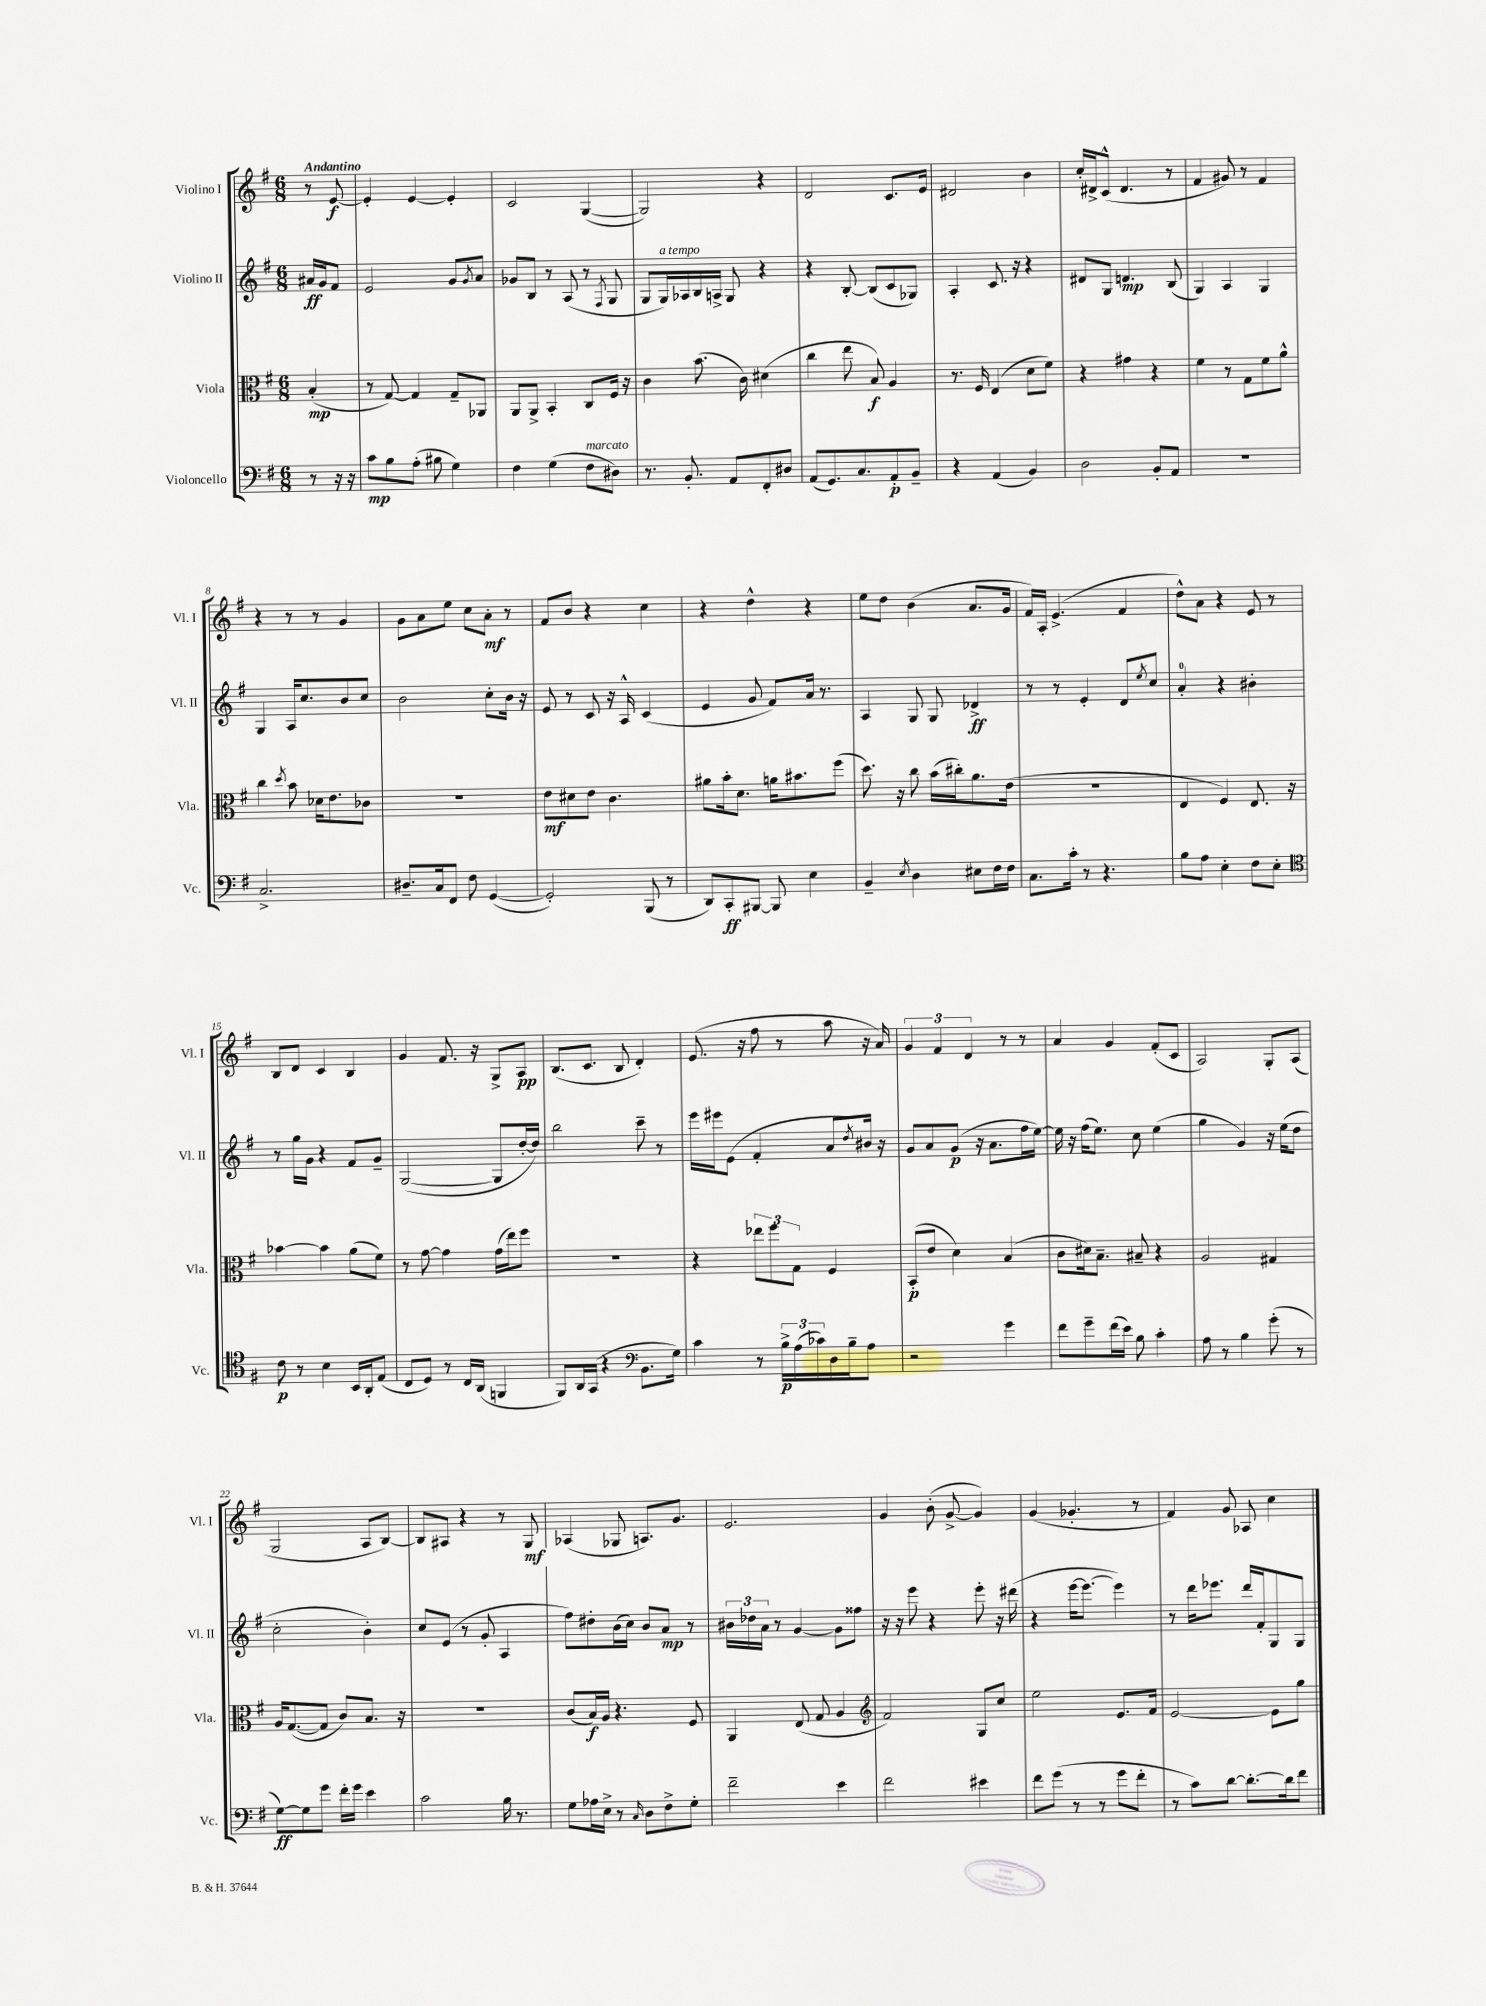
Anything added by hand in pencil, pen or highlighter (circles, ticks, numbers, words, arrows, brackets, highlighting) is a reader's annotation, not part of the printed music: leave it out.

**kern	**kern	**kern	**kern
*staff4	*staff3	*staff2	*staff1
*clefF4	*clefC3	*clefG2	*clefG2
*k[f#]	*k[f#]	*k[f#]	*k[f#]
*M6/8	*M6/8	*M6/8	*M6/8
8r	(4B'/	16a#/LL	8r
.	.	16g/J	.
16r	.	8f#/J	[8e/
16r	.	.	.
=	=	=	=
8c\L	8r	2e/	4e'/]
8B\	[8G/)	.	.
(8A'\J	4G/]	.	[4e/
8B#\	.	.	.
4G\)	8G~/L	8g/L	4e'/]
.	.	8qg/	.
.	8AA-/J	8a/J	.
=	=	=	=
4F#\	8AA/L	8g-/L	2c/
.	8AA^/J	8B/J	.
(4G\	4BB'/	8r	.
.	.	(8A/	.
8F#\L	8C/L	8r	([4G/
.	.	8qF#/	.
8D#\J)	16F#/Jk	8G/	.
.	16r	.	.
=	=	=	=
8.r	4c\	8G/L	2G/])
.	.	16G/L)	.
8.BB'/	.	16A-/	.
.	(8.b\	16B/	.
.	.	16A^/JJ	.
8AA/L	.	8G/	.
.	16c\)	.	.
8FF#'/	(4d#\	4r	4r
8D#/J	.	.	.
=	=	=	=
(8AA/L	4cc\	4r	2d/
8.GG/)	.	.	.
.	8ee\	[8B'/	.
8.C/	.	.	.
.	8B/)	(8B/]L	.
8AA'/	4A/	8c/	8.c/L
8BB~/J	.	8G-/J)	.
.	.	.	16e/Jk
=	=	=	=
4r	8.r	4A'/	2d#/
.	16F#/	.	.
(4AA/	(4E/	8.c/	.
.	.	16r	.
4BB/)	8d\L	4r	4b\
.	8f#\J)	.	.
=	=	=	=
2D\	4r	8d#/L	16cc'/LL
.	.	.	16d#^/J
.	.	8G/J	(8c^^/J
.	4g#\	4.d/	4.d#/
8BB'/L	4r	.	.
8AA/J	.	(8B/	8r
=	=	=	=
2.r	4f#\	4G/)	4f#/
.	8r	4A/	8g#/)
.	8G\L	.	8r
.	8f#\	4G/	4f#/
.	8a^^\J	.	.
=	=	=	=
2.C^/	4cc\	4G/	4r
.	8qdd/	.	.
.	8b\	16A/LK	8r
.	.	8.cc/	.
.	16d-\LK	.	8r
.	8.e\	.	.
.	.	8b/	4g/
.	8c-\J	8cc/J	.
=	=	=	=
8.D#~/L	2.r	2b\	8g\L
.	.	.	8a\
16C/k	.	.	.
8FF#/J	.	.	8ee\J
8F#\	.	.	8cc\L
([4GG/	.	8cc'\L	8a'\J
.	.	16b\Jk	8r
.	.	16r	.
=	=	=	=
2GG'/])	8e\L	8e/	8f#/L
.	8d#\	8r	8b/J
.	8e\J	8c/	4r
.	4.c\	16r	.
.	.	16A^^/	.
(8BBB/	.	(4c/	4cc\
8r	.	.	.
=	=	=	=
8DD/L)	8a#\L	4e/	4r
8CC'/	16b'\k	.	.
.	8.d\J	.	.
[8BBB#/J	.	8g/	4dd^^\
8BBB#/]	16a\LK	8f#/L)	.
.	8.b#\	.	.
4E\	.	16a/Jk	4r
.	.	8.r	.
.	(8ff#\J	.	.
=	=	=	=
4BB~/	8.dd\)	4A/	8ee\L
.	.	.	8dd\J
.	16r	.	.
8qE/	.	.	.
4D\	8cc\	8G/	(4b\
.	(16b\LL	8G/	.
.	16cc#'\J)	.	.
8E#\L	8.a\	4d-^/	8.a/L
16F#\L	.	.	.
16F#\JJ	(16e\Jk	.	16g/Jk
=	=	=	=
8.C\L	2.r	8r	16f#/LL)
.	.	.	16A'/JJ
.	.	8r	(4.e^/
16c'\Jk	.	.	.
8r	.	4e'/	.
4.r	.	.	.
.	.	8d/L	4f#/
.	.	8qee/	.
.	.	8cc/J	.
=	=	=	=
8B\L	4E/	4a'/	8dd^^\L)
8A\J	.	.	8a\J
4E'\	4F#/)	4r	4r
8F#\L	8.E/	4b#'\	8e/
8E'\J	.	.	8r
.	16r	.	.
=	=	=	=
*clefC4	*	*	*
8c\	[4b-\	8r	8B/L
8r	.	16gg\LL	8d/J
.	.	16g\JJ	.
4B\	4b-\]	4r	4c/
16BB/LL	(8a\L	8f#/L	4B/
16AA'/J	.	.	.
(8E/J	8f#\J)	8g~/J	.
=	=	=	=
8C/L	8r	([2G/	4g/
8D/J)	[8g\	.	.
8r	4g\]	.	8.f#/
16C/LL	.	.	.
(16AA/JJ	.	.	16r
4FF/	(16g\LL	8G/]L	8G^/L
.	16ee\J)	.	.
.	8ff#\J	[16dd'/L	8A/J
.	.	16dd/]JJ)	.
=	=	=	=
8FF#/L)	2.r	2bb\	(8.B/L
16AA/L	.	.	.
(16GG/JJ	.	.	8.c/J
4r	.	.	.
.	.	.	8B/
*clefF4	*	*	*
8.BB\L	.	8ccc~\	4d'/)
.	.	8r	.
16G\Jk)	.	.	.
=	=	=	=
4c\	4r	16eee\LL	(8.e/
.	.	16eee#\J	.
.	.	(8e\J	.
.	.	.	16r
8r	12ee-\L	4f#'/	8ff#\
.	12ff#\	.	.
24B^\LL	.	.	8r
(24A\	12G\J	.	.
24c-\)	.	.	.
16D\	4F#/	8a/L	8aa\
16B~\J	.	.	.
.	.	8qdd/	.
8A\J	.	16b#/Jk)	16r
.	.	16r	16a/)
=	=	=	=
2r	(8BB'/L	8g/L	6g/
.	8e/J	8a/	.
.	.	.	6f#/
.	4d\)	(8g/J	.
.	.	.	6d/
.	.	16r	.
.	.	8.a\L	.
4g\	(4B/	.	8r
.	.	16ff#\L	8r
.	.	[16ee\JJ)	.
=	=	=	=
8f#\L	8c\L	16ee\]	4a/
.	.	16r	.
8g~\	16d#\k)	(16ff#\LK	.
.	8.B~\J	8.ee\J)	.
(16f#\L	.	.	4g/
16e\JJ)	.	.	.
8B\	8B#~/	8cc\	.
4c'\	4r	(4ee\	(8f#'/L
.	.	.	8c/J
=	=	=	=
8A\	2A/	4gg\	2A/)
8r	.	.	.
4B\	.	4g/)	.
(8g'\	4G#/	16r	8G'/L
.	.	(16ee\LK	.
8r	.	8dd\J	(8A/J
=	=	=	=
[8G\L)	16A/LK	2cc'\	2G/
.	([8.G/	.	.
8G\]	.	.	.
8g\J	8G/]J	.	.
16f#'\LL	8c/L)	.	.
16g\JJ	.	.	.
4e\	8.B/J	4b'\)	8A/L
.	.	.	[8B/J)
.	16r	.	.
=	=	=	=
2c\	2.r	8cc/L	8B/]L
.	.	(8e/J	8A#/J
.	.	8r	4r
.	.	8g'/	.
16B\	.	4A/	8r
8.r	.	.	.
.	.	.	8G/
=	=	=	=
8G\L	(8c/L	8ff#\L)	(4A-/
16A-\L	16B/L)	8dd#'\	.
16E^\JJ	16A/JJ	.	.
8r	4.r	(16b\L	8G-/
.	.	16cc\JJ)	.
16qqC/	.	.	.
8D\L	.	8b/L	8.A/L)
8F#^\	.	8a/J	.
.	.	.	8.g/J
8G'\J	8F#/	8r	.
=	=	=	=
2f#~\	4AA/	24b#\LL	2.e/
.	.	24dd-\	.
.	.	24a\JJ	.
.	.	8r	.
.	(8E/	[4g/	.
.	8G/	.	.
4e\	4A/	8g\]L	.
.	.	8ff##\J	.
=	=	=	=
*	*clefG2	*	*
2f#\	2f#/)	16r	4g/
.	.	16r	.
.	.	8eee\	.
.	.	4r	(8b'\
.	.	.	[8g^/
4e#\	8G/L	8eee'\	4g/])
.	8cc/J	16r	.
.	.	(16ddd#\	.
=	=	=	=
8f#\L	2ee\	4r	(4g/
(8g\J	.	.	.
8r	.	[16eee\LK	4.g-'/
.	.	8.eee\_J	.
8r	.	.	.
8g\L	8.e/L	4eee\])	.
8f#'\J	.	.	8r
.	16f#/Jk	.	.
=	=	=	=
8r	[2e/	8r	4f#/)
8c\L)	.	16ddd\LK	.
.	.	8.eee-\J	.
[8d\J	.	.	8g/
8.d'\_L	.	16ddd/LL	8A-/
.	.	16f#'/J	.
.	8e\]L	8G/	4cc\
16d\]k	.	.	.
8f#\J	8gg\J	8G/J	.
==	==	==	==
*-	*-	*-	*-
